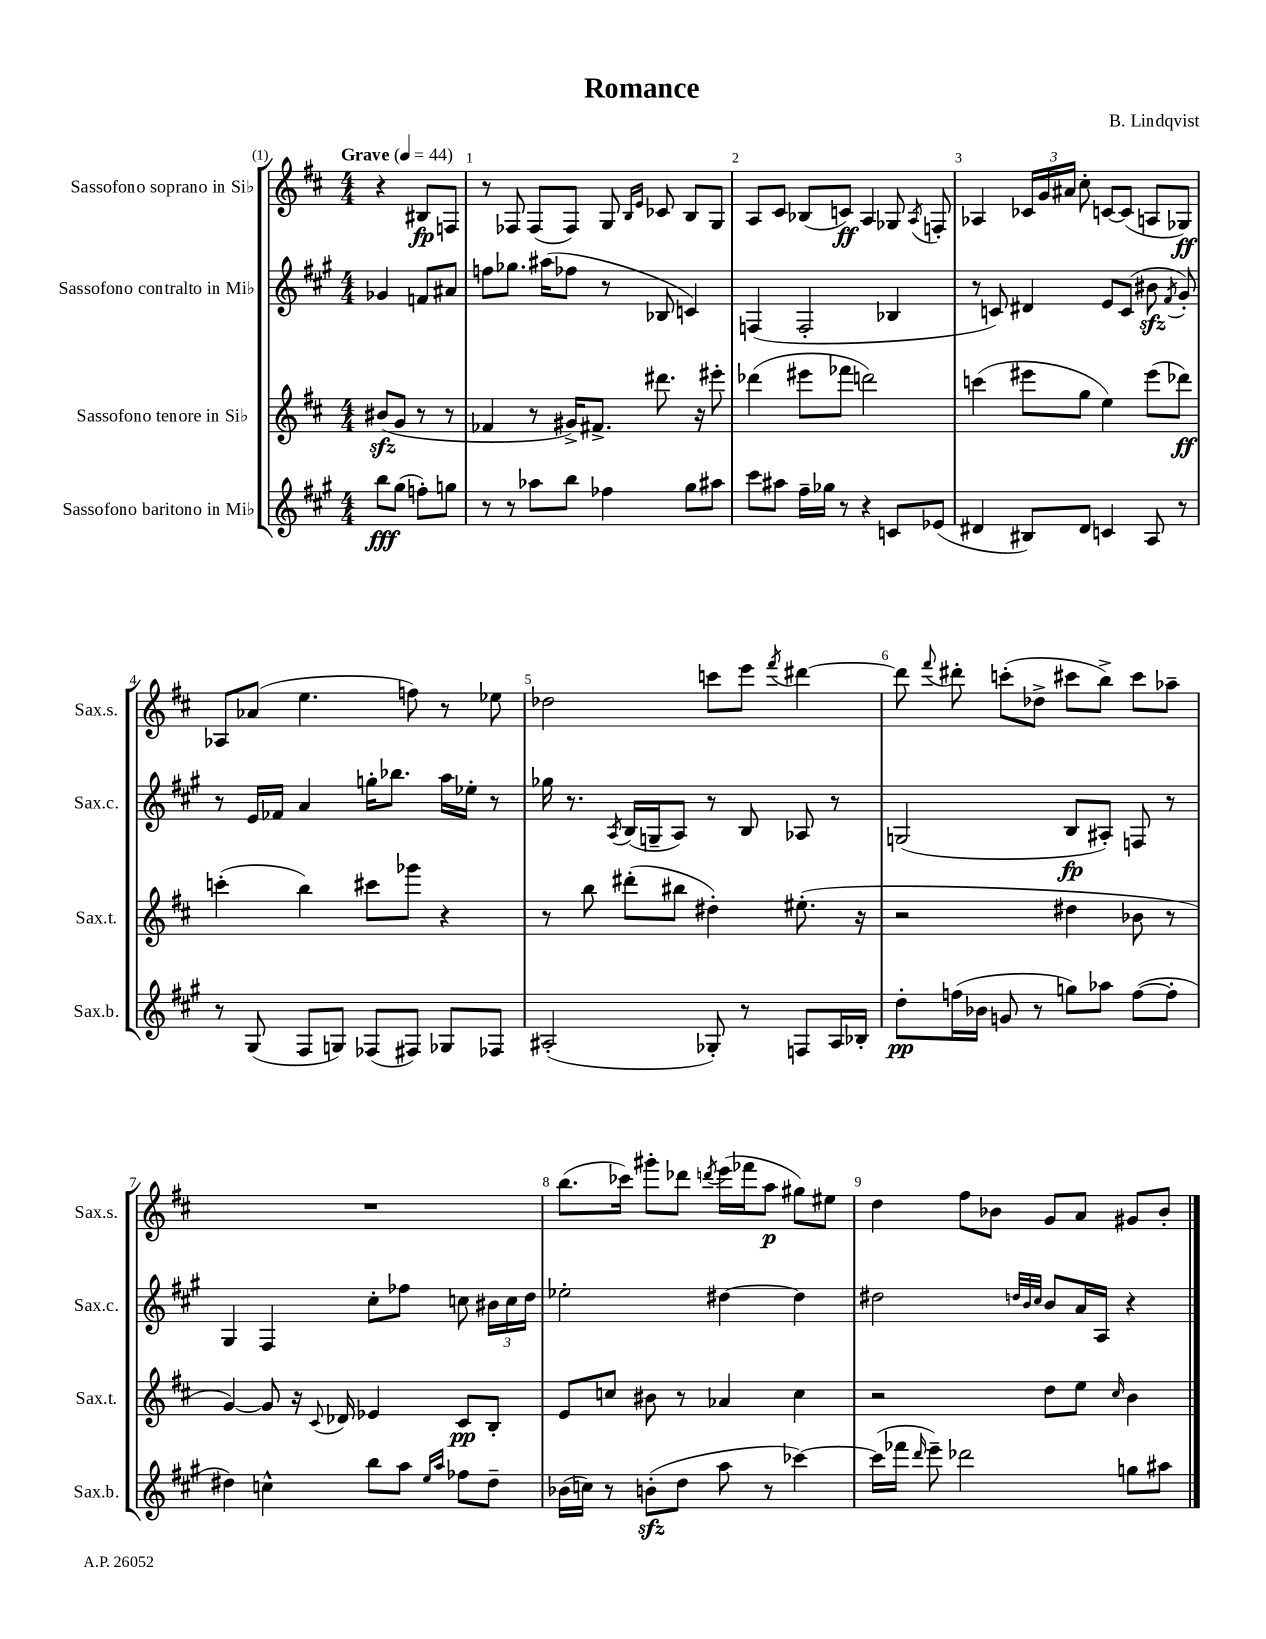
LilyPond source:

\header { title = "Romance" composer = "B. Lindqvist" }
<<
\new StaffGroup <<
\new Staff = "s0" \with { instrumentName = "Sassofono soprano in Sib" shortInstrumentName = "Sax.s." } {
    \clef treble \key d \major \numericTimeSignature \time 4/4 \partial 2 \tempo "Grave" 4 = 44
    \autoBeamOff r4 bis8[\fp f8] |
    r8 fes8 fes8[( fes8]) g8 \grace { b16[ e'16] } ces'8 b8[ g8] |
    a8[ cis'8] bes8[( c'8]\ff) a4 ges8 \acciaccatura { a8 } f8-. |
    aes4 \tuplet 3/2 { ces'16[ g'16 ais'16] } cis''8-. c'8[~ c'8]( a8[ ges8]\ff) |
    aes8[ aes'8]( e''4. f''8) r8 ees''8 |
    des''2 c'''8[ e'''8] \acciaccatura { fis'''8 } dis'''4~ |
    dis'''8 \appoggiatura { fis'''8 } dis'''8-. c'''8[-.( des''8]-> cis'''8[ b''8]->) cis'''8[ aes''8]-- |
    R1 |
    b''8.[( ces'''16]) gis'''8[-. des'''8] \acciaccatura { d'''8 } e'''16[( fes'''16 a''8]\p gis''8[) eis''8] |
    d''4 fis''8[ bes'8] g'8[ a'8] gis'8[ bes'8]-. \bar "|." |
}
\new Staff = "s1" \with { instrumentName = "Sassofono contralto in Mib" shortInstrumentName = "Sax.c." } {
    \clef treble \key a \major \numericTimeSignature \time 4/4 \partial 2
    \autoBeamOff ges'4 f'8[ ais'8] |
    f''8[ ges''8.] ais''16[( fes''8] r8 bes8 c'4) |
    f4( f2-. bes4 |
    r8 c'8) dis'4 e'8[ c'8]( bis'8\sfz \acciaccatura { fis'8 } gis'8-.) |
    r8 e'16[ fes'16] a'4 g''16[-. bes''8.] a''16[ ees''16]-. r8 |
    ges''16 r8. \acciaccatura { a8 } b16[( g16-- a8]) r8 b8 aes8 r8 |
    g2( b8[\fp ais8]-.) f8 r8 |
    gis4 fis4 cis''8[-. fes''8] c''8 \tuplet 3/2 { bis'16[ c''16 d''16] } |
    ees''2-. dis''4~ dis''4 |
    dis''2 \grace { d''32[ b'32 cis''32] } b'8[ a'16 a16] r4 \bar "|." |
}
\new Staff = "s2" \with { instrumentName = "Sassofono tenore in Sib" shortInstrumentName = "Sax.t." } {
    \clef treble \key d \major \numericTimeSignature \time 4/4 \partial 2
    \autoBeamOff bis'8[\sfz( g'8] r8 r8 |
    fes'4 r8 gis'16[->) fis'8.]-> dis'''8. r16 eis'''8-. |
    des'''4( eis'''8[ fes'''8] d'''2) |
    c'''4( eis'''8[ g''8] e''4) eis'''8[( des'''8]\ff) |
    c'''4-.( b''4) cis'''8[ ges'''8] r4 |
    r8 b''8 dis'''8[-.( bis''8] dis''4-.) eis''8.-.( r16 |
    r2 dis''4 bes'8 r8 |
    g'4~) g'8 r16 \appoggiatura { cis'8 } des'16 ees'4 cis'8[\pp b8]-. |
    e'8[ c''8] bis'8 r8 aes'4 c''4 |
    r2 d''8[ e''8] \grace { cis''16 } b'4 \bar "|." |
}
\new Staff = "s3" \with { instrumentName = "Sassofono baritono in Mib" shortInstrumentName = "Sax.b." } {
    \clef treble \key a \major \numericTimeSignature \time 4/4 \partial 2
    \autoBeamOff b''8[\fff gis''8]( f''8[-.) g''8] |
    r8 r8 aes''8[ b''8] fes''4 gis''8[ ais''8] |
    cis'''8[ ais''8] fis''16[-- ges''16] r8 r4 c'8[ ees'8]( |
    dis'4 bis8[) dis'8] c'4 a8 r8 |
    r8 gis8( fis8[ g8]) fes8[( fis8]) ges8[ fes8] |
    ais2-.( ges8-.) r8 f8[ ais16 bes16]-. |
    d''8[-.\pp f''16( bes'16] g'8 r8 g''8[) aes''8] f''8[~( f''8]-. |
    dis''4) c''4-^ b''8[ a''8] \grace { e''16[ a''16] } fes''8[ dis''8]-- |
    bes'16[( c''16]) r8 b'8[-.\sfz( d''8] a''8 r8 ces'''4~) |
    ces'''16[( fes'''16] \grace { d'''16 } e'''8--) des'''2 g''8[ ais''8] \bar "|." |
}
>>
>>
\layout { \context { \Score \override BarNumber.break-visibility = ##(#f #t #t) barNumberVisibility = #all-bar-numbers-visible } }
